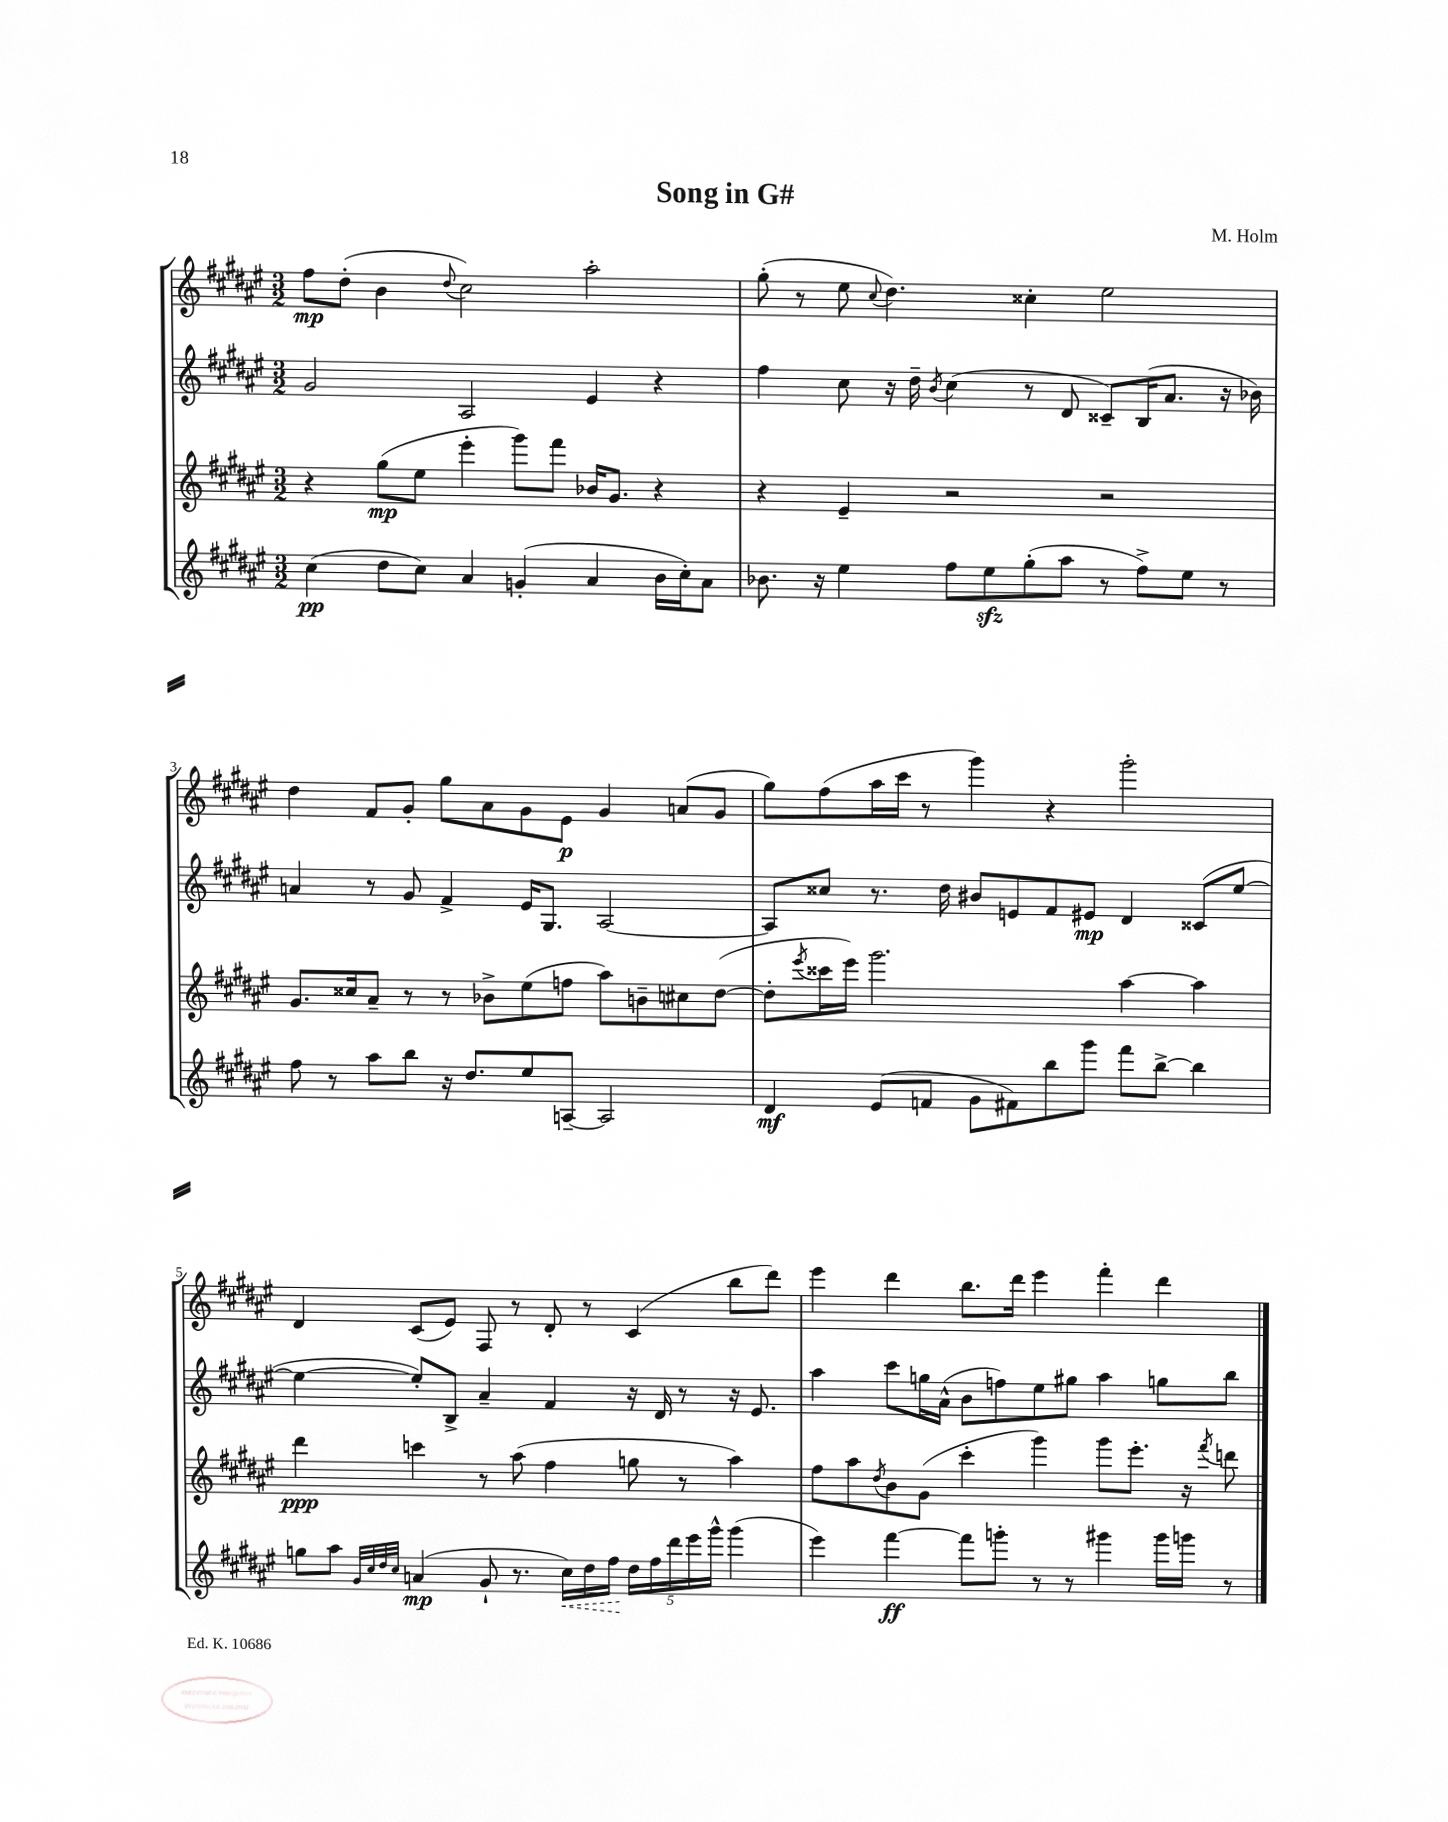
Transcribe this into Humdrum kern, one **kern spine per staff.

**kern	**kern	**kern	**kern
*staff4	*staff3	*staff2	*staff1
*clefG2	*clefG2	*clefG2	*clefG2
*k[f#c#g#d#a#e#]	*k[f#c#g#d#a#e#]	*k[f#c#g#d#a#e#]	*k[f#c#g#d#a#e#]
*M3/2	*M3/2	*M3/2	*M3/2
(4cc#\	4r	2g#/	8ff#\L
.	.	.	(8dd#'\J
8dd#\L	(8gg#\L	.	4b\
8cc#\J)	8ee#\J	.	.
.	.	.	8qqdd#/
4a#/	4eee#'\	2A#/	2cc#\)
(4g'/	8ggg#\L)	.	.
.	8fff#\J	.	.
4a#/	16b-/LK	4e#/	2aa#'\
.	8.g#/J	.	.
16b\LL	4r	4r	.
16cc#'\J)	.	.	.
8a#\J	.	.	.
=	=	=	=
8.b-\	4r	4ff#\	(8gg#'\
.	.	.	8r
16r	.	.	.
4ee#\	4e#~/	8cc#\	8ee#\
.	.	.	8qqcc#/
.	.	16r	4.dd#\)
.	.	16dd#~\	.
.	.	8qb/	.
8ff#\L	2r	(4cc#\	.
8ee#\	.	.	.
(8gg#'\	.	8r	4cc##'\
8aa#\J	.	8d#/	.
8r	2r	8c##~/L)	2ee#\
8ff#^\L)	.	(16B/K	.
.	.	8.a#/J	.
8ee#\J	.	.	.
8r	.	16r	.
.	.	16b-\)	.
=	=	=	=
8ff#\	8.g#/L	4a/	4dd#\
8r	.	.	.
.	16cc##/k	.	.
8aa#\L	8a#~/J	8r	8f#/L
8bb\J	8r	8g#/	8g#'/J
16r	8r	4f#^/	8gg#\L
8.dd#/L	.	.	.
.	8b-^\L	.	8a#\
8ee#/	(8ee#\	16e#/LK	8g#\
.	.	8.G#/J	.
[8A~/J	8ff\J	.	8e#\J
2A/]	8aa#\L)	[2A#/	4g#/
.	8b~\	.	.
.	8cc#\	.	(8a/L
.	([8dd#\J	.	8g#/J
=	=	=	=
4d#/	8dd#'\]L	8A#/]L	8gg#\L)
.	8qeee#/	.	.
.	16ccc##\L	8cc##/J	(8ff#\
.	16eee#\JJ)	.	.
(8e#/L	2.ggg#\	8.r	16aa#\L
.	.	.	16ccc#\JJ
8f/J	.	.	8r
.	.	16dd#\	.
8g#\L	.	8b#/L	4ggg#\)
8f#\)	.	8e/	.
8bb\	.	8f#/	4r
8ggg#\J	.	8e#/J	.
8fff#\L	[4aa#\	4d#/	2ggg#'\
[8bb^\J	.	.	.
4bb\]	4aa#\]	(8c##/L	.
.	.	[8ee#/J	.
=	=	=	=
8gg\L	4ddd#\	4ee#\_	4d#/
8aa#\J	.	.	.
32qqg#/LLL	.	.	.
32qqcc#/	.	.	.
32qqdd#/	.	.	.
32qqcc#/JJJ	.	.	.
(4a/	4ccc\	8ee#'/]L)	(8c#/L
.	.	8B^/J	8e#/J)
8g#`/	8r	4a#~/	8F#/
8.r	(8aa#\	.	8r
.	4ff#\	4f#/	8d#'/
16cc#\LL)	.	.	.
16dd#\	.	.	8r
16ff#\JJ	.	.	.
20dd#\LL	8gg\	16r	(4c#/
20ff#\	.	.	.
.	.	16d#/	.
20ddd#\	.	.	.
.	8r	8r	.
20eee#\	.	.	.
20ggg#^^\JJ	.	.	.
(4ggg#\	4aa#\)	16r	8bb\L
.	.	8.e#/	.
.	.	.	8ddd#\J)
=	=	=	=
4eee#\)	8ff#\L	4aa#\	4eee#\
.	8aa#\	.	.
.	8qdd#/	.	.
[4fff#\	8b\	8ccc#\L	4ddd#\
.	(8g#\J	16gg\L	.
.	.	(16a#^^\JJ	.
8fff#\]L	4ccc#'\	8b\L	8.bb\L
8ggg'\J	.	8ff\)	.
.	.	.	16ddd#\Jk
8r	4ggg#\)	8ee#\	4eee#\
8r	.	8gg#\J	.
4ggg#\	8ggg#\L	4aa#\	4fff#'\
.	8.eee#'\J	.	.
16ggg#\LL	.	8gg\L	4ddd#\
16ggg\JJ	16r	.	.
.	8qfff#/	.	.
8r	8ddd\	8bb\J	.
==	==	==	==
*-	*-	*-	*-
